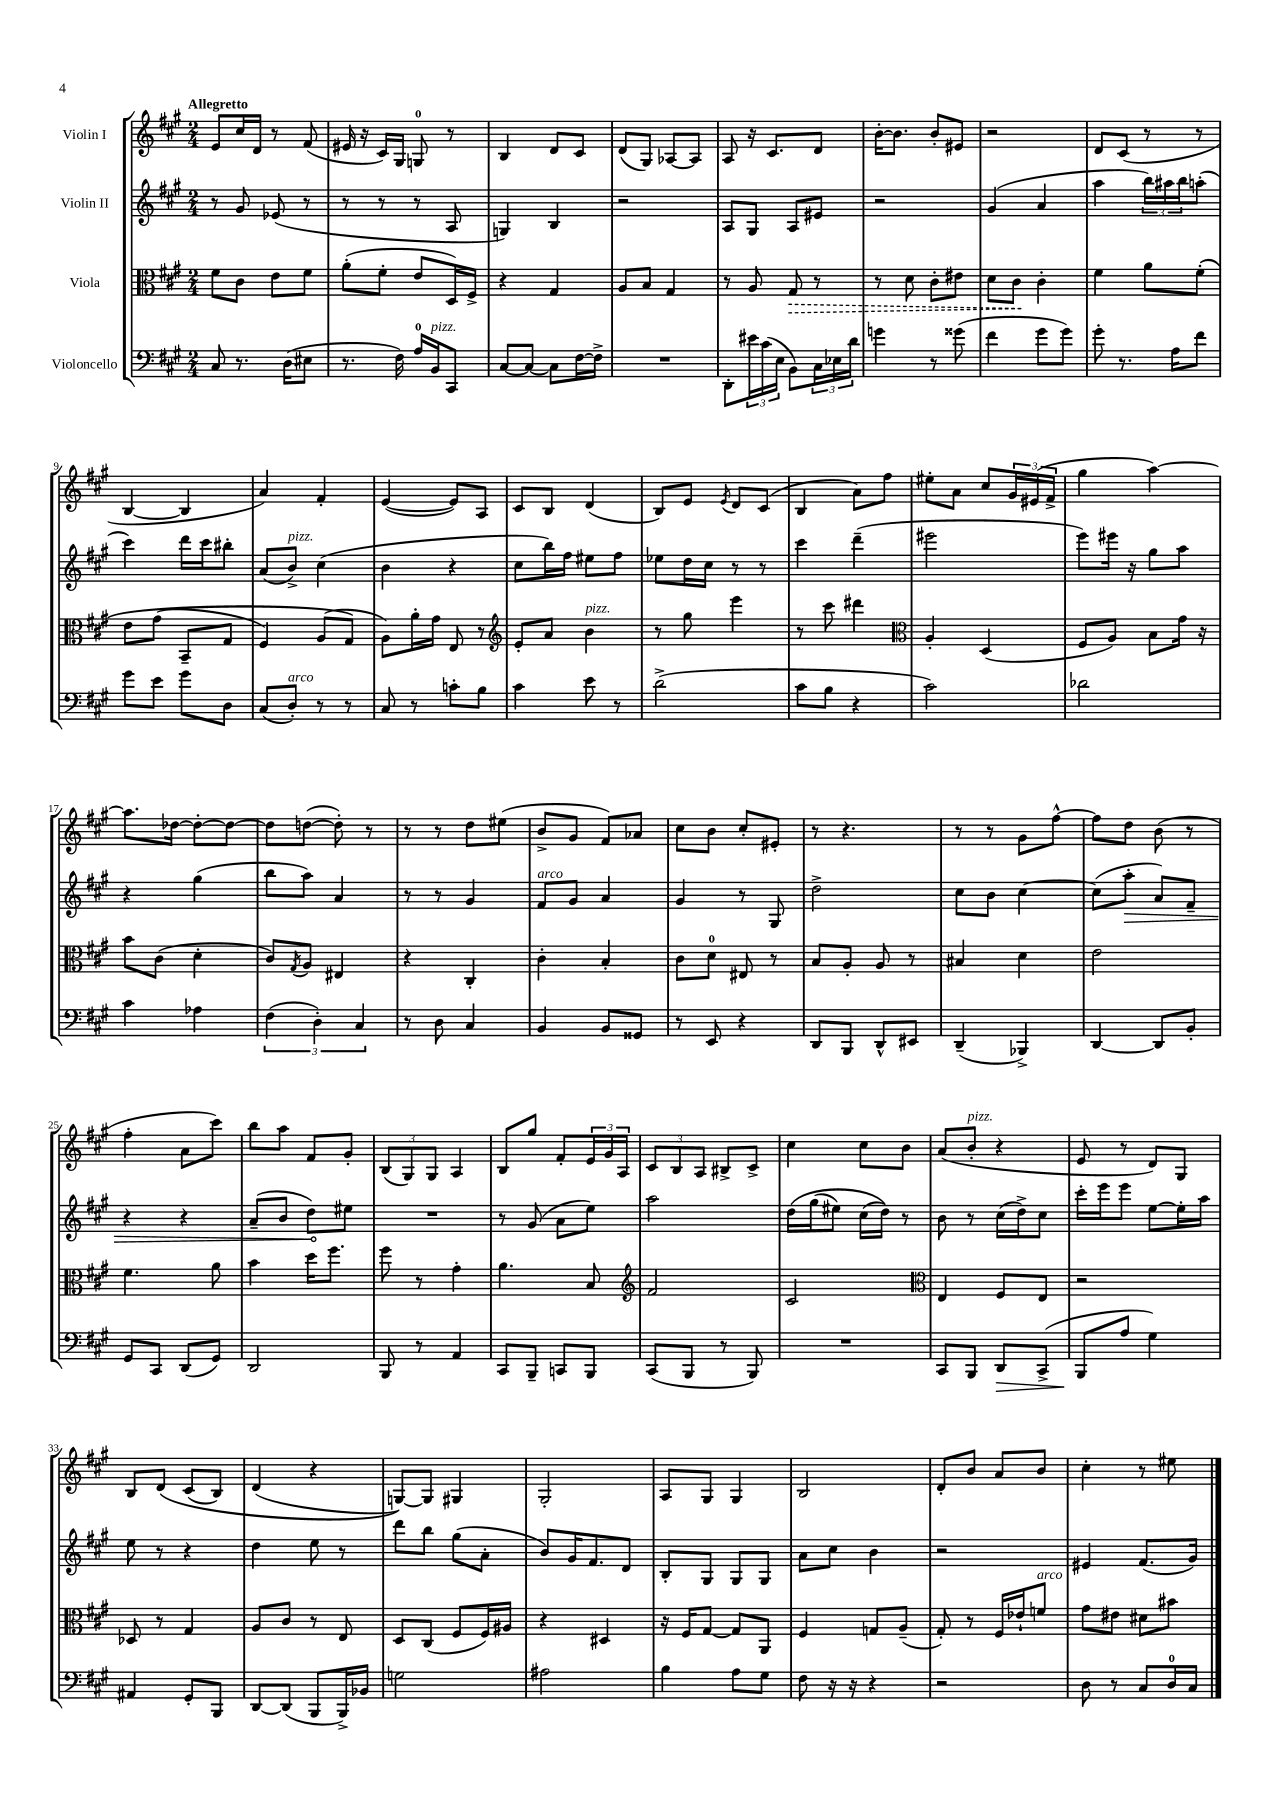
<<
\new StaffGroup <<
\new Staff = "s0" \with { instrumentName = "Violin I" } {
    \clef treble \key a \major \numericTimeSignature \time 2/4 \tempo "Allegretto"
    e'8 cis''16 d'16 r8 fis'8( |
    eis'16 r16 cis'16) gis16 g8-0 r8 |
    b4 d'8 cis'8 |
    d'8( gis8) aes8~ aes8 |
    a8 r16 cis'8. d'8 |
    b'16~-. b'8. b'8-. eis'8 |
    r2 |
    d'8 cis'8( r8 r8 |
    b4~ b4 |
    a'4) fis'4-. |
    e'4~( e'8) a8 |
    cis'8 b8 d'4( |
    b8) e'8 \acciaccatura { e'8 } d'8 cis'8( |
    b4 a'8) fis''8 |
    eis''8-. a'8 cis''8 \tuplet 3/2 { gis'16 eis'16( fis'16-> } |
    gis''4 a''4~) |
    a''8. des''16~ des''8~-. des''8~ |
    des''8 d''8~( d''8-.) r8 |
    r8 r8 d''8 eis''8( |
    b'8-> gis'8 fis'8) aes'8 |
    cis''8 b'8 cis''8-. eis'8-. |
    r8 r4. |
    r8 r8 gis'8 fis''8~-^ |
    fis''8 d''8 b'8( r8 |
    fis''4-. a'8 cis'''8) |
    b''8 a''8 fis'8 gis'8-. |
    \tuplet 3/2 { b8( gis8) gis8 } a4 |
    b8 gis''8 fis'8-. \tuplet 3/2 { e'16 gis'16 a16 } |
    \tuplet 3/2 { cis'8 b8 a8 } bis8-> cis'8-> |
    cis''4 cis''8 b'8 |
    a'8( b'8-.^\markup { \italic "pizz." } r4 |
    e'8 r8 d'8) gis8 |
    b8 d'8\( cis'8( b8) |
    d'4( r4 |
    g8~)\) g8 gis4 |
    gis2-. |
    a8 gis8 gis4 |
    b2 |
    d'8-. b'8 a'8 b'8 |
    cis''4-. r8 eis''8 \bar "|." |
}
\new Staff = "s1" \with { instrumentName = "Violin II" } {
    \clef treble \key a \major \numericTimeSignature \time 2/4
    r8 gis'8 ees'8( r8 |
    r8 r8 r8 a8 |
    g4) b4 |
    r2 |
    a8 gis8 a8 eis'8 |
    r2 |
    gis'4( a'4 |
    a''4 \tuplet 3/2 { b''16) ais''16 b''16 } a''8-.( |
    cis'''4) d'''16 cis'''16 bis''8-. |
    a'8( b'8->^\markup { \italic "pizz." }) cis''4( |
    b'4 r4 |
    cis''8 b''16) fis''16 eis''8 fis''8 |
    ees''8 d''16 cis''16 r8 r8 |
    cis'''4 d'''4--( |
    eis'''2 |
    e'''8) eis'''16 r16 gis''8 a''8 |
    r4 gis''4( |
    b''8 a''8) a'4 |
    r8 r8 gis'4 |
    fis'8^\markup { \italic "arco" } gis'8 a'4 |
    gis'4 r8 gis8 |
    d''2-> |
    cis''8 b'8 cis''4~ |
    cis''8( \once \override Hairpin.circled-tip = ##t a''8-.\> a'8) fis'8-- |
    r4 r4 |
    a'8--( b'8 d''8\!) eis''8 |
    R2 |
    r8 gis'8( a'8 e''8) |
    a''2 |
    d''16\( gis''16( eis''8) cis''16( d''16)\) r8 |
    b'8 r8 cis''16( d''16->) cis''8 |
    cis'''16-. e'''16 e'''8 e''8~ e''16-. a''16 |
    e''8 r8 r4 |
    d''4 e''8 r8 |
    d'''8 b''8 gis''8( a'8-. |
    b'8) gis'16 fis'8. d'8 |
    b8-. gis8 gis8 gis8 |
    a'8 cis''8 b'4 |
    r2 |
    eis'4 fis'8.( gis'16) \bar "|." |
}
\new Staff = "s2" \with { instrumentName = "Viola" } {
    \clef alto \key a \major \numericTimeSignature \time 2/4
    fis'8 cis'8 e'8 fis'8 |
    a'8-.( fis'8-. e'8 d16) fis16-> |
    r4 gis4 |
    a8 b8 gis4 |
    r8 a8 \once \override Hairpin.style = #'dashed-line gis8\> r8 |
    r8 d'8 cis'8-. eis'8 |
    d'8 cis'8\! cis'4-. |
    fis'4 a'8 fis'8-.\( |
    e'8 gis'8( b,8-- gis8 |
    fis4) a8( gis8\) |
    a8) a'16-. gis'16 e8 r8 |
    \clef treble e'8-. a'8 b'4^\markup { \italic "pizz." } |
    r8 gis''8 e'''4 |
    r8 cis'''8 dis'''4 |
    \clef alto a4-. d4( |
    fis8 a8) b8 gis'16 r16 |
    b'8 cis'8( d'4-. |
    cis'8) \acciaccatura { gis8 } a8 eis4 |
    r4 cis4-. |
    cis'4-. b4-. |
    cis'8 d'8-0 eis8 r8 |
    b8 a8-. a8 r8 |
    bis4 d'4 |
    e'2 |
    fis'4. a'8 |
    b'4 d''16 fis''8. |
    fis''8 r8 gis'4-. |
    a'4. b8 |
    \clef treble fis'2 |
    cis'2 |
    \clef alto e4 fis8 e8 |
    r2 |
    des8 r8 gis4 |
    a8 cis'8 r8 e8 |
    d8 cis8( fis8 fis16) ais16 |
    r4 dis4 |
    r16 fis16 gis8~ gis8 a,8 |
    fis4 g8 a8--( |
    gis8-.) r8 fis16 ees'16-! f'8^\markup { \italic "arco" } |
    gis'8 eis'8 dis'8 bis'8 \bar "|." |
}
\new Staff = "s3" \with { instrumentName = "Violoncello" } {
    \clef bass \key a \major \numericTimeSignature \time 2/4
    cis8 r8. d16( eis8 |
    r8. fis16) a16-0 b,16^\markup { \italic "pizz." } cis,8 |
    cis8~ cis8~ cis8 fis16~ fis16-> |
    R2 |
    d,8-. \tuplet 3/2 { eis'16 cis'16( e16 } b,8) \tuplet 3/2 { cis16 ees16 d'16 } |
    g'4 r8 gisis'8( |
    fis'4 gis'8 gis'8) |
    gis'8-. r8. a16 fis'8 |
    gis'8 e'8 gis'8 d8 |
    cis8( d8-.^\markup { \italic "arco" }) r8 r8 |
    cis8 r8 c'8-. b8 |
    cis'4 e'8 r8 |
    d'2->( |
    cis'8 b8 r4 |
    cis'2) |
    des'2 |
    cis'4 aes4 |
    \tuplet 3/2 { fis4( d4-.) cis4 } |
    r8 d8 cis4 |
    b,4 b,8 gisis,8 |
    r8 e,8 r4 |
    d,8 b,,8 d,8-^ eis,8 |
    d,4--( bes,,4->) |
    d,4~ d,8 b,8-. |
    gis,8 cis,8 d,8( gis,8) |
    d,2 |
    b,,8 r8 a,4 |
    cis,8 b,,8-- c,8 b,,8 |
    cis,8( b,,8 r8 b,,8) |
    R2 |
    cis,8 b,,8 d,8\> cis,8->( |
    b,,8\! a8 gis4) |
    ais,4 gis,8-. b,,8 |
    d,8~ d,8( b,,8 b,,16->) bes,16 |
    g2 |
    ais2 |
    b4 a8 gis8 |
    fis8 r16 r16 r4 |
    r2 |
    d8 r8 cis8 d16-0 cis16 \bar "|." |
}
>>
>>
